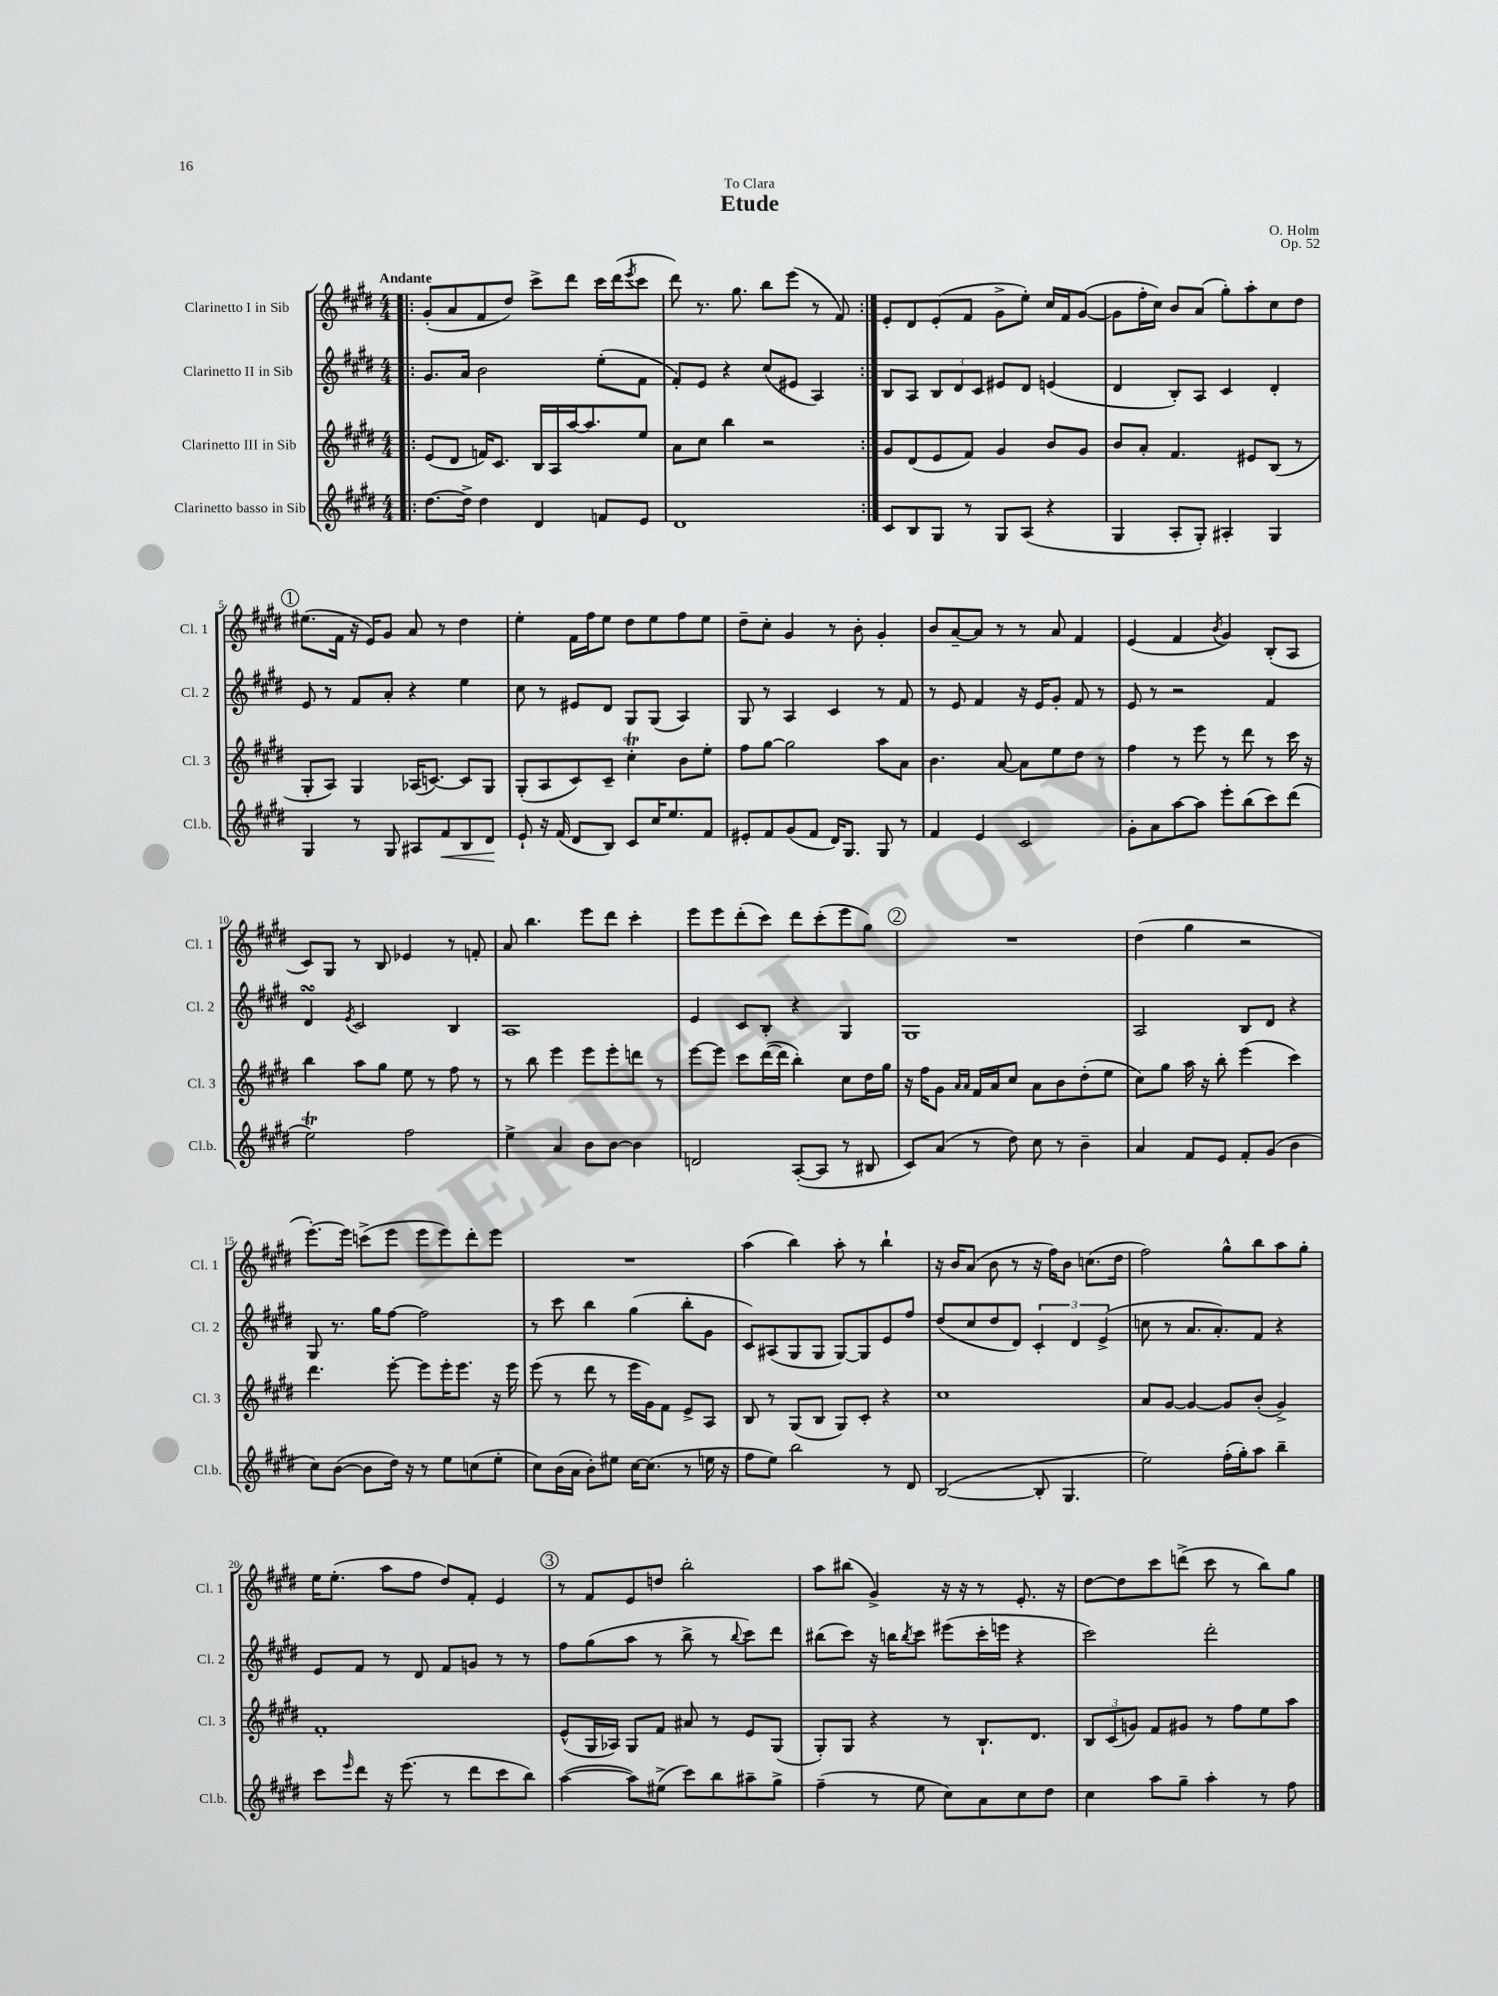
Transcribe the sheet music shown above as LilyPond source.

\header { title = "Etude" composer = "O. Holm" dedication = "To Clara" opus = "Op. 52" }
<<
\new StaffGroup <<
\new Staff = "s0" \with { instrumentName = "Clarinetto I in Sib" shortInstrumentName = "Cl. 1" } {
    \clef treble \key e \major \numericTimeSignature \time 4/4 \tempo "Andante"
    \repeat volta 2 { \bar ".|:" gis'8-.( a'8 fis'8 dis''8) cis'''8-> dis'''8 cis'''16 dis'''16( \acciaccatura { e'''8 } cis'''8 |
    dis'''8) r8. gis''8. b''8 e'''8( r8 fis'8) | }
    e'8-. dis'8 e'8-.( fis'8 gis'8-> e''8-.) cis''16 fis'16 gis'8~( |
    gis'8 fis''16-. cis''16) b'8 a'8( gis''8-.) a''8-. cis''8 dis''8 |
    \mark \markup { \circle "1" } eis''8.( fis'16 r16 e'16) gis'8 a'8 r8 dis''4 |
    e''4-. fis'16 fis''16 e''8 dis''8 e''8 fis''8 e''8 |
    dis''8-- cis''8-. gis'4 r8 b'8-. gis'4-. |
    b'8 a'8~-- a'8 r8 r8 a'8 fis'4 |
    e'4( fis'4 \acciaccatura { b'8 } gis'4) b8-.( a8 |
    cis'8) gis8 r8 b8 ees'4 r8 f'8-. |
    a'8 b''4. e'''8 dis'''8 cis'''4-. |
    e'''8 e'''8 dis'''8-.( cis'''8) dis'''8 cis'''8-.( e'''8 gis''8) |
    \mark \markup { \circle "2" } R1 |
    dis''4( gis''4 r2 |
    e'''8.~-.) e'''16 c'''8->( e'''8 e'''8 e'''8) dis'''8-. e'''8 |
    R1 |
    a''4( b''4) a''8-. r8 b''4-! |
    r16 b'16 a'8( b'8 r8 r16 fis''16) b'8 c''8.( dis''16 |
    fis''2) gis''8-^ b''8 a''8 gis''8-. |
    e''16 e''8.-.( a''8 fis''8 dis''8) fis'8-. e'4 |
    \mark \markup { \circle "3" } r8 fis'8 e'8 d''8 b''2-. |
    a''8 bis''8( gis'4->) r16 r16 r8 e'8.-. r16 |
    dis''8~ dis''8 cis'''8 d'''8->( cis'''8 r8 b''8) gis''8 \bar "|." |
}
\new Staff = "s1" \with { instrumentName = "Clarinetto II in Sib" shortInstrumentName = "Cl. 2" } {
    \clef treble \key e \major \numericTimeSignature \time 4/4
    \repeat volta 2 { \bar ".|:" gis'8. a'16 b'2 e''8-.( fis'8 |
    fis'8-.) e'8 r4 cis''8( eis'8 a4) | }
    b8 a8 \tuplet 3/2 { b8 dis'8 cis'8 } eis'8 dis'8 e'4( |
    dis'4 b8-.) a8 cis'4 dis'4-. |
    \mark \markup { \circle "1" } e'8 r8 fis'8 a'8-. r4 e''4 |
    cis''8 r8 eis'8 dis'8 gis8 gis8( a4) |
    gis8 r8 a4 cis'4 r8 fis'8 |
    r8 e'8 fis'4 r16 e'16 gis'8-. fis'8 r8 |
    e'8 r8 r2 fis'4 |
    dis'4\turn \acciaccatura { e'8 } cis'2 b4 |
    a1 |
    e'4 cis'8 b8-. r4 gis4 |
    \mark \markup { \circle "2" } gis1 |
    a2 b8 dis'8 r4 |
    gis8 r8. gis''16 fis''8~ fis''2 |
    r8 cis'''8 b''4 gis''4( b''8-. gis'8 |
    cis'8) ais8( gis8 gis8 gis8~) gis8 e'8 fis''8 |
    dis''8( cis''8 dis''8 dis'8) \tuplet 3/2 { cis'4-. dis'4 e'4->( } |
    c''8 r8 a'8. a'8.-.) fis'8 r4 |
    e'8 fis'8 r8 dis'8 fis'8 g'8 r8 r8 |
    \mark \markup { \circle "3" } fis''8 gis''8( a''8 r8 b''8-> r8 \appoggiatura { b''8 } cis'''8) dis'''8 |
    bis''8( cis'''8) r16 b''16 \acciaccatura { b''8 } cis'''8 eis'''8( cis'''16-. e'''16 r4 |
    cis'''2) dis'''2-. \bar "|." |
}
\new Staff = "s2" \with { instrumentName = "Clarinetto III in Sib" shortInstrumentName = "Cl. 3" } {
    \clef treble \key e \major \numericTimeSignature \time 4/4
    \repeat volta 2 { \bar ".|:" e'8( dis'8 f'16) cis'8. b16 a16 a''16~ a''8. e''8 |
    a'8 cis''8 b''4 r2 | }
    gis'8 dis'8( e'8 fis'8) gis'4 b'8 gis'8 |
    b'8 a'8-. fis'4. eis'8 b8( r8 |
    \mark \markup { \circle "1" } gis8-. a8) gis4 aes16( c'8.~) c'8 gis8 |
    gis8-.( a8 cis'8) cis'8-- cis''4-.\trill b'8 e''8-. |
    fis''8 gis''8~ gis''2 a''8 a'8 |
    b'4. a'8~ a'8 e''8 dis''8 r8 |
    fis''4 r8 e'''8 r8 dis'''8 r8 cis'''16 r16 |
    b''4 a''8 gis''8 e''8 r8 fis''8 r8 |
    r8 b''8 e'''4 e'''8 e'''8-. d'''8 r8 |
    e'''8~ e'''8 cis'''8 dis'''16~( dis'''16 b''4-.) cis''8 dis''16 gis''16 |
    \mark \markup { \circle "2" } r16 fis''16 gis'8 \grace { a'16 a'16 } fis'16 a'16 cis''8 a'8 b'8 dis''8-.( e''8 |
    cis''8) gis''8 a''16 r16 b''8-. e'''4( cis'''4) |
    dis'''4. e'''8~-. e'''8 e'''16-. e'''8. r16 e'''16 |
    e'''8( r8 dis'''8 r8 e'''16 gis'16) fis'8 e'8-> a8 |
    b8 r8 gis8( b8 gis8) cis'8-. r4 |
    cis''1 |
    a'8 gis'8~ gis'4~ gis'8 b'8-.( gis'4->) |
    fis'1-. |
    \mark \markup { \circle "3" } e'8-^( gis16 aes16) gis8 fis'8 ais'8 r8 e'8 gis8( |
    gis8-.) gis8 r4 r8 b8.-! dis'8. |
    \tuplet 3/2 { b8 cis'8( g'8) } fis'8 gis'8 r8 fis''8 e''8 a''8 \bar "|." |
}
\new Staff = "s3" \with { instrumentName = "Clarinetto basso in Sib" shortInstrumentName = "Cl.b." } {
    \clef treble \key e \major \numericTimeSignature \time 4/4
    \repeat volta 2 { \bar ".|:" dis''8.~ dis''16-> dis''4 dis'4 f'8 e'8 |
    dis'1 | }
    cis'8 b8 gis8 r8 gis8 a8( r4 |
    gis4 a8-. gis8-.) ais4-. gis4 |
    \mark \markup { \circle "1" } gis4 r8 gis8 ais8 fis'8\< b8 dis'8\! |
    e'8-! r16 fis'16( dis'8 b8) cis'8 cis''16 e''8. fis'8 |
    eis'8-. fis'8 gis'8( fis'8 dis'16) gis8. gis8 r8 |
    fis'4 e'4 cis'2 |
    gis'8-. a'8 a''8~ a''8 e'''8-. b''8( cis'''8) dis'''8( |
    e''2\trill) fis''2 |
    e''4-> a'4 b'8 b'8~ b'4 |
    d'2 a8~-.( a8 r8 bis8 |
    \mark \markup { \circle "2" } cis'8) a'8( r8 dis''8) cis''8 r8 b'4-- |
    a'4 fis'8 e'8 fis'8-. gis'8( b'4 |
    cis''8) b'8~( b'8 dis''16) r16 r8 e''8 c''8( e''8-. |
    cis''8) b'16( a'16 b'8-.) eis''8 cis''16~ cis''8.( r8 e''16 r16 |
    fis''8 e''8) b''2 r8 dis'8 |
    b2~( b8-. gis4. |
    e''2) fis''16-.( gis''16-.) a''8 b''4-- |
    cis'''8 \grace { e'''16 } dis'''8 r16 e'''8.( r8 dis'''8 cis'''8 b''8) |
    \mark \markup { \circle "3" } a''4~( a''8) eis''8->( cis'''8) b''8 ais''8-- gis''8-> |
    fis''4--( r8 e''8 cis''8) a'8 cis''8 dis''8 |
    cis''4 a''8 gis''8-- a''4-. r8 fis''8 \bar "|." |
}
>>
>>
